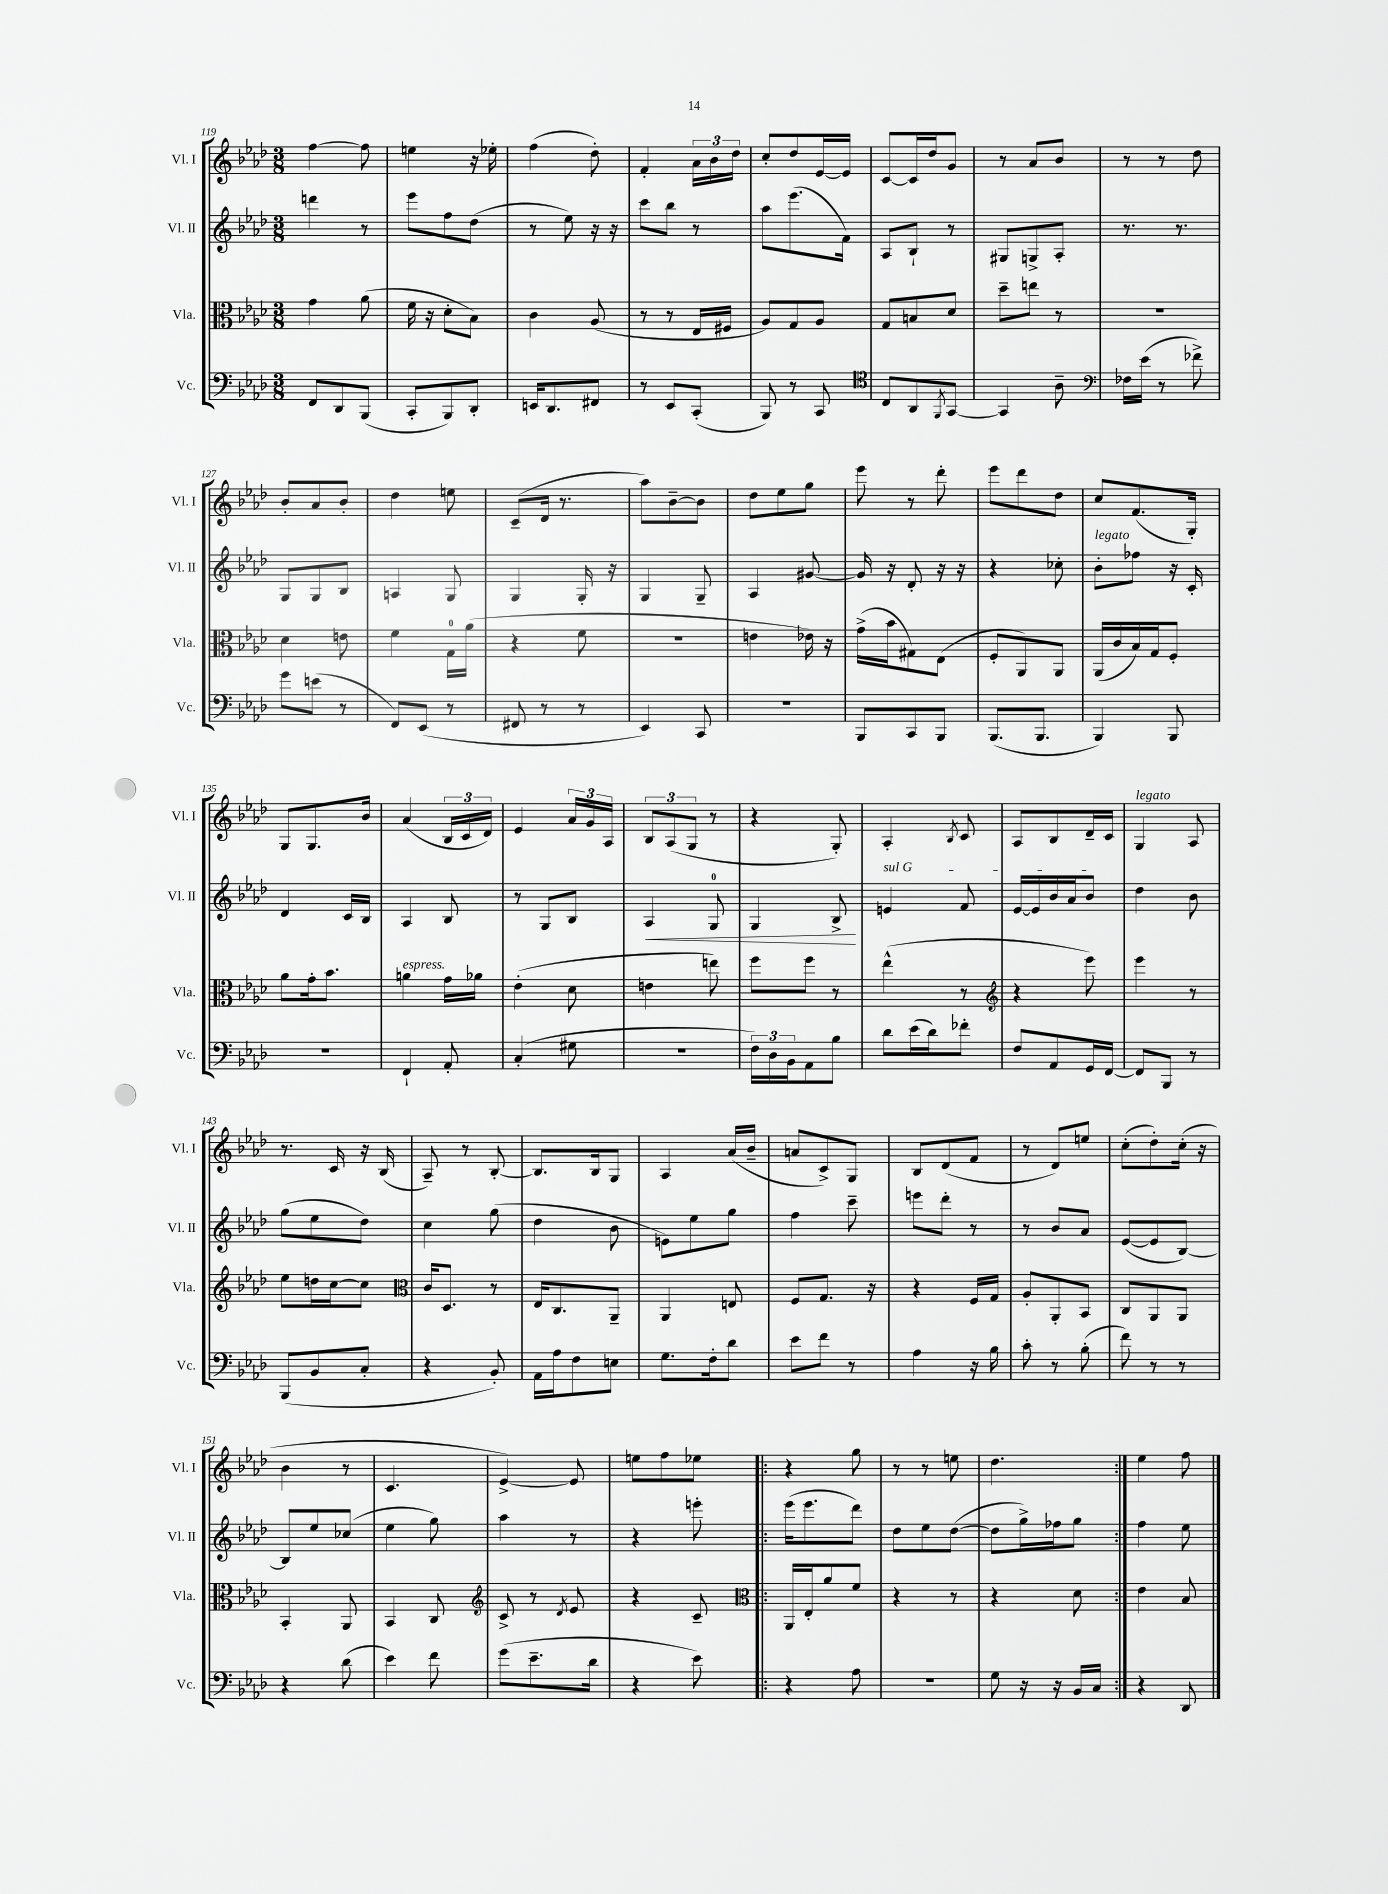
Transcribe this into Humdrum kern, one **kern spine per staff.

**kern	**kern	**kern	**kern
*staff4	*staff3	*staff2	*staff1
*clefF4	*clefC3	*clefG2	*clefG2
*k[b-e-a-d-]	*k[b-e-a-d-]	*k[b-e-a-d-]	*k[b-e-a-d-]
*M3/8	*M3/8	*M3/8	*M3/8
8FF	4g	4ddd	[4ff
8DD-	.	.	.
(8BBB-	(8a-	8r	8ff]
=	=	=	=
8CC'	16f	8eee-	4ee
.	16r	.	.
8BBB-)	8d-'	8ff	.
8DD-'	8B-)	(8dd-	16r
.	.	.	16ee-'
=	=	=	=
16EE	4c	8r	(4ff
8.DD-	.	.	.
.	.	8ee-)	.
8FF#	(8A-	16r	8dd-')
.	.	16r	.
=	=	=	=
8r	8r	8ccc	4f'
8EE-	8r	8bb-	.
(8CC'	16E-	8r	24a-
.	.	.	24b-
.	16F#	.	.
.	.	.	24dd-
=	=	=	=
8BBB-)	8A-)	8aa-	8cc'
8r	8G	(8.eee-	8dd-
8CC	8A-	.	[16e-
.	.	16f)	16e-]
=	=	=	=
*clefC4	*	*	*
8C	8G	8A-	[8c
8AA-	8B	8B-`	16c]
.	.	.	16dd-
8qFF	.	.	.
[8GG	8d-	8r	8g
=	=	=	=
4GG]	8dd-~	8G#	8r
.	8ee	8G^	8a-
8A-~	8r	8A-'	8b-
=	=	=	=
*clefF4	*	*	*
16F-	4.r	8.r	8r
(16e-	.	.	.
8r	.	.	8r
.	.	8.r	.
8f-^)	.	.	8dd-
=	=	=	=
8g	4d-	8G	8b-'
(8e	.	8G	8a-
8r	8e	8B-	8b-'
=	=	=	=
8FF)	4f	4A	4dd-
(8EE-	.	.	.
8r	16G	8G	8ee
.	(16a-	.	.
=	=	=	=
8FF#	4r	4G	(8c~
8r	.	.	16d-
.	.	.	8.r
8r	8f	16G'	.
.	.	16r	.
=	=	=	=
4EE-)	4.r	4G	8aa-)
.	.	.	[8b-~
8CC	.	8G~	8b-]
=	=	=	=
4.r	4e	4A-	8dd-
.	.	.	8ee-
.	16e-)	[8g#	8gg
.	16r	.	.
=	=	=	=
8BBB-	(16g^	16g#]	8eee-
.	16b-	16r	.
8CC	8G#)	8d-'	8r
8BBB-	(8E-	16r	8ddd-'
.	.	16r	.
=	=	=	=
(8.BBB-	8F'	4r	8eee-
.	8AA-)	.	8ddd-
8.BBB-	.	.	.
.	8AA-	8cc-'	8dd-
=	=	=	=
4BBB-)	(16AA-	8b-'	8cc
.	16c	.	.
.	16B-)	8ff-	(8.f
.	16G	.	.
8BBB-	8F'	16r	.
.	.	16c'	16G')
=	=	=	=
4.r	8a-	4d-	8G
.	16g'	.	8.G
.	8.b-	.	.
.	.	16c	.
.	.	16B-	16b-
=	=	=	=
4FF`	4a	4A-	(4a-
8AA-'	16g	8B-	24B-
.	.	.	24c
.	16a-	.	.
.	.	.	24d-)
=	=	=	=
(4C'	(4e-'	8r	4e-
.	.	8G	.
8G#	8d-	8B-	24a-
.	.	.	24g
.	.	.	24A-
=	=	=	=
4.r	4e	4A-	12B-
.	.	.	(12A-
.	.	.	12G
.	8ee)	8G	8r
=	=	=	=
24F)	8ff	4G	4r
24D-	.	.	.
24BB-	.	.	.
8AA-	8ff	.	.
8B-	8r	8B-^	8G')
=	=	=	=
8d-	(4ee-^^	4e	4A-'
(16e-	.	.	.
16d-)	.	.	.
.	.	.	8qB-
8f-'	8r	8f	8c
=	=	=	=
*	*clefG2	*	*
8F	4r	[16e-	8A-
.	.	16e-]	.
8AA-	.	16b-	8B-
.	.	16a-	.
16GG	8eee-)	8b-	16d-~
[16FF	.	.	16c
=	=	=	=
8FF]	4eee-	4dd-	4G
8BBB-	.	.	.
8r	8r	8b-	8A-
=	=	=	=
(8BBB-	8ee-	(8gg	8.r
8BB-	16dd	8ee-	.
.	[16cc	.	16c
8C'	8cc]	8dd-)	16r
.	.	.	(16B-
=	=	=	=
*	*clefC3	*	*
4r	16c	4cc	8A-~)
.	8.D-	.	.
.	.	.	8r
8BB-')	8r	(8gg	[8B-'
=	=	=	=
16AA-	16E-	4dd-	8.B-]
16A-	8.C	.	.
8F	.	.	.
.	.	.	16B-
8E	8AA-~	8b-	8G
=	=	=	=
8.G	4AA-	8e)	4A-
.	.	8ee-	.
16F'	.	.	.
8d-	8E	8gg	(16a-
.	.	.	16b-~
=	=	=	=
8e-	8F	4ff	8a
8f	8.G	.	8c^)
8r	.	8ccc~	8G
.	16r	.	.
=	=	=	=
4A-	4r	8eee	8B-
.	.	8ddd-'	(8d-
16r	16F	8r	8f
16B-	16G	.	.
=	=	=	=
8c'	8A-'	8r	8r
8r	8AA-'	8b-	8d-)
(8B-'	8BB-	8a-	8ee
=	=	=	=
8f)	8C	([8e-	(8cc'
8r	8AA-	8e-]	8dd-')
8r	8AA-	[8B-)	(16cc'
.	.	.	16r
=	=	=	=
4r	4BB-'	8B-]	4b-
.	.	8ee-	.
(8d-	8AA-	(8cc-	8r
=	=	=	=
4e-)	4BB-	4ee-	4.c
8f	8C	8gg)	.
=	=	=	=
*	*clefG2	*	*
(8g	8c^	4aa-	[4e-^)
8.e-~	8r	.	.
.	8qd-	.	.
.	8e-	8r	8e-]
16d-	.	.	.
=	=	=	=
4r	4r	4r	8ee
.	.	.	8ff
8e-)	8c~	8eee'	8ee-
=!|:	=!|:	=!|:	=!|:
*	*clefC3	*	*
4r	16AA-	(16eee-	4r
.	16E-'	8.eee-	.
.	8a-	.	.
8A-	8f	8ddd-)	8gg
=	=	=	=
4.r	4r	8dd-	8r
.	.	8ee-	8r
.	8r	([8dd-	8ee
=	=	=	=
8G	4r	8dd-]	4.dd-
16r	.	16gg^)	.
16r	.	16ff-	.
16BB-	8d-	8gg	.
16C	.	.	.
=:|!	=:|!	=:|!	=:|!
4r	4e-	4ff	4ee-
8DD-	8B-	8ee-	8ff
==	==	==	==
*-	*-	*-	*-
